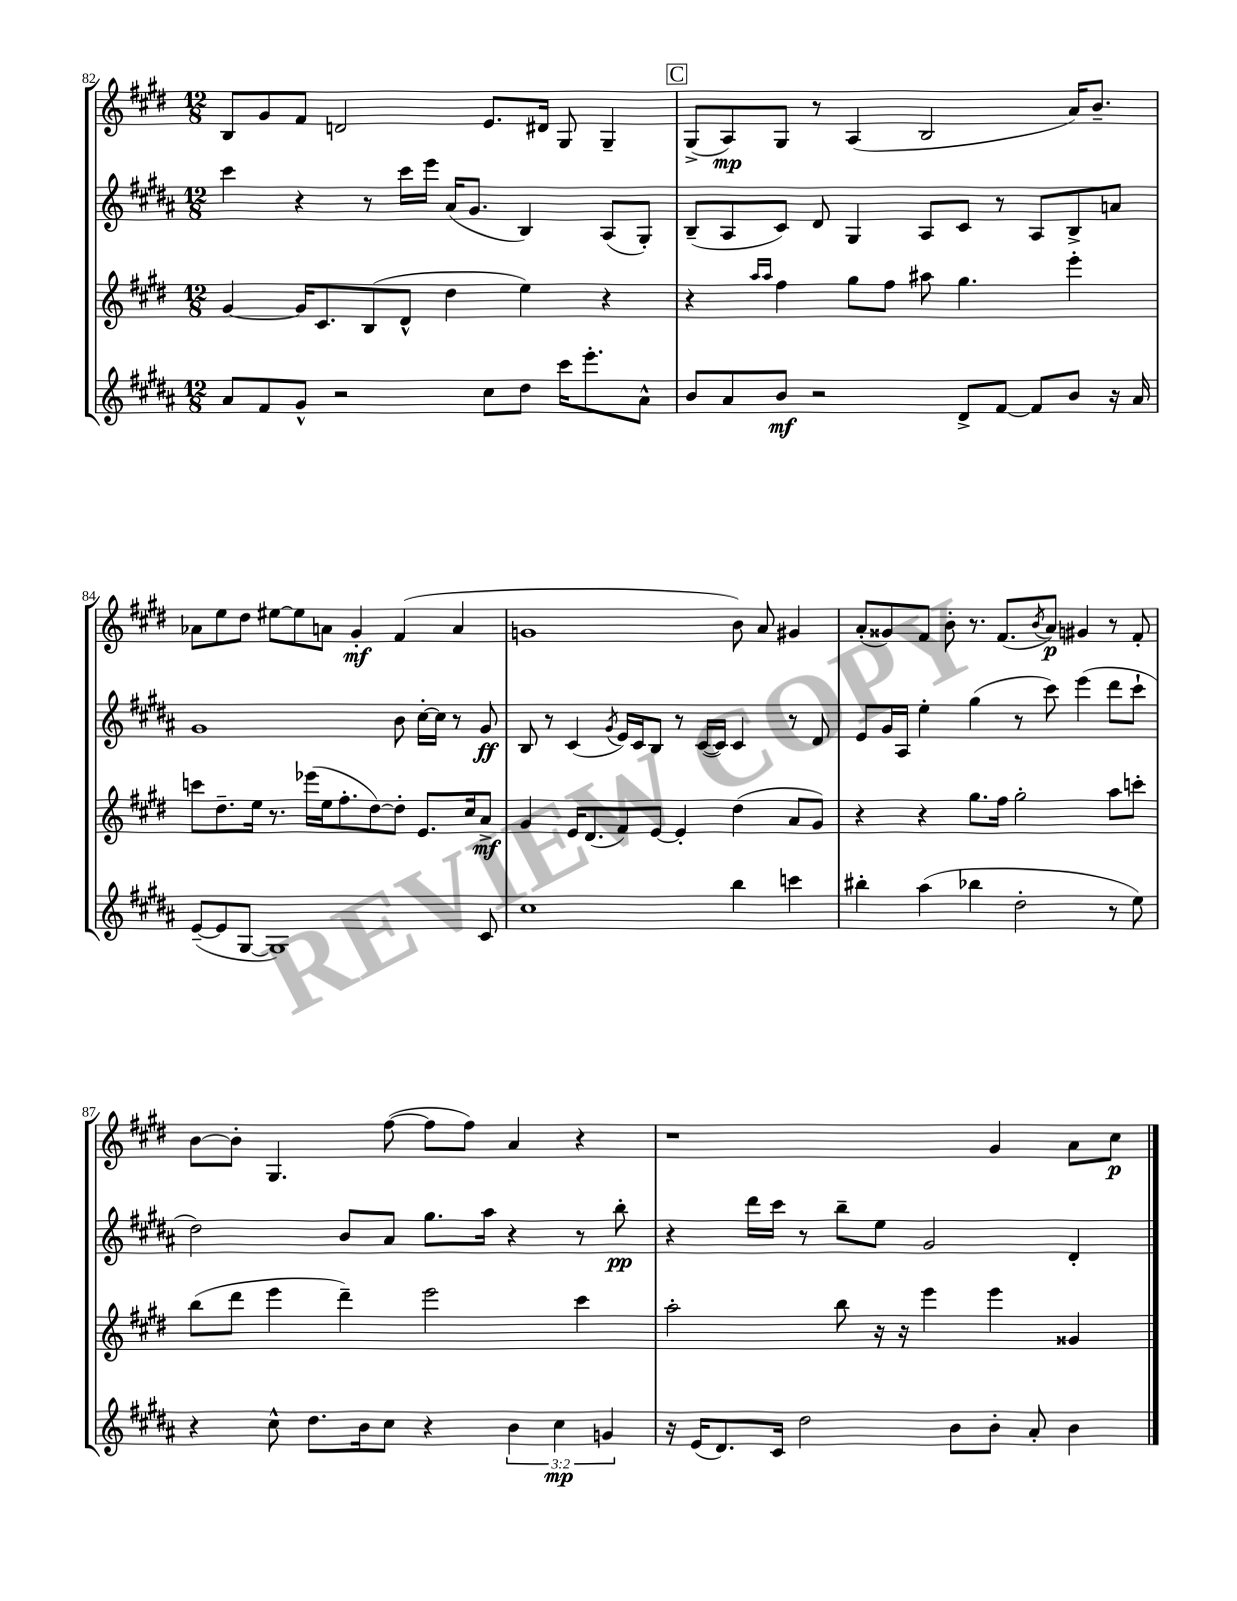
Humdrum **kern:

**kern	**kern	**kern	**kern
*staff4	*staff3	*staff2	*staff1
*clefG2	*clefG2	*clefG2	*clefG2
*k[f#c#g#d#a#]	*k[f#c#g#d#]	*k[f#c#g#d#a#]	*k[f#c#g#d#]
*M12/8	*M12/8	*M12/8	*M12/8
8a#	[4g#	4ccc#	8B
8f#	.	.	8g#
8g#^^	16g#]	4r	8f#
.	8.c#	.	.
2r	.	.	2d
.	(8B	8r	.
.	8d#^^	16ccc#	.
.	.	16eee	.
.	4dd#	(16a#	.
.	.	8.g#	.
8cc#	.	.	8.e
8dd#	4ee)	4B)	.
.	.	.	16d#
16ccc#	.	.	8G#
8.eee'	.	.	.
.	4r	(8A#	4G#~
8a#^^	.	8G#')	.
=	=	=	=
8b	4r	(8B~	(8G#^
8a#	.	8A#	8A)
.	16qqaa	.	.
.	16qqaa	.	.
8b	4ff#	8c#)	8G#
2r	.	8d#	8r
.	8gg#	4G#	(4A
.	8ff#	.	.
.	8aa#	8A#	2B
8d#^	4.gg#	8c#	.
[8f#	.	8r	.
8f#]	.	8A#	.
8b	4eee'	8B^	16a)
.	.	.	8.b~
16r	.	8a	.
16a#	.	.	.
=	=	=	=
([8e~	8ccc	1g#	8a-
8e]	8.dd#~	.	8ee
[8G#	.	.	8dd#
.	16ee	.	.
1G#])	8.r	.	[8ee#
.	.	.	8ee#]
.	(16eee-	.	.
.	16ee	.	8a
.	8.ff#'	.	.
.	.	.	4g#'
.	[8dd#)	.	.
.	8dd#']	8b	(4f#
.	8.e	[16cc#'	.
.	.	16cc#]	.
.	.	8r	4a
.	16cc#	.	.
8c#	8a^	8g#	.
=	=	=	=
1cc#	4g#	8B	1g
.	.	8r	.
.	16e	(4c#	.
.	(8.d#	.	.
.	.	8qg#	.
.	8f#)	16e)	.
.	.	16c#	.
.	[8e	8B	.
.	4e']	8r	.
.	.	([16c#	.
.	.	16c#])	.
4bb	(4dd#	4c#	8b)
.	.	.	8a
4ccc	8a	8r	4g#
.	8g#)	8d#	.
=	=	=	=
4bb#'	4r	8e	(8a'
.	.	16g#	8g##)
.	.	16A#	.
(4aa#	4r	4ee'	8f#
.	.	.	8b'
4bb-	8.gg#	(4gg#	8.r
.	16ff#	.	(8.f#
2dd#'	2gg#'	8r	.
.	.	.	8qb
.	.	8ccc#)	8a)
.	.	(4eee	4g#
8r	8aa	8ddd#	8r
8ee)	8ccc'	8ccc#`	8f#'
=	=	=	=
4r	(8bb	2dd#)	[8b
.	8ddd#	.	8b']
8cc#^^	4eee	.	4.G#
8.dd#	.	.	.
.	4ddd#~)	8b	.
16b	.	.	.
8cc#	.	8a#	([8ff#
4r	2eee	8.gg#	8ff#]
.	.	.	8ff#)
.	.	16aa#	.
6b	.	4r	4a
6cc#	.	.	.
.	4ccc#	8r	4r
6g	.	.	.
.	.	8bb'	.
=	=	=	=
16r	2aa'	4r	1r
(16e	.	.	.
8.d#)	.	.	.
.	.	16ddd#	.
16c#	.	16ccc#	.
2dd#	.	8r	.
.	8bb	8bb~	.
.	16r	8ee	.
.	16r	.	.
.	4eee	2g#	.
8b	.	.	.
8b'	4eee	.	4g#
8a#'	.	.	.
4b	4g##	4d#'	8a
.	.	.	8cc#
==	==	==	==
*-	*-	*-	*-
